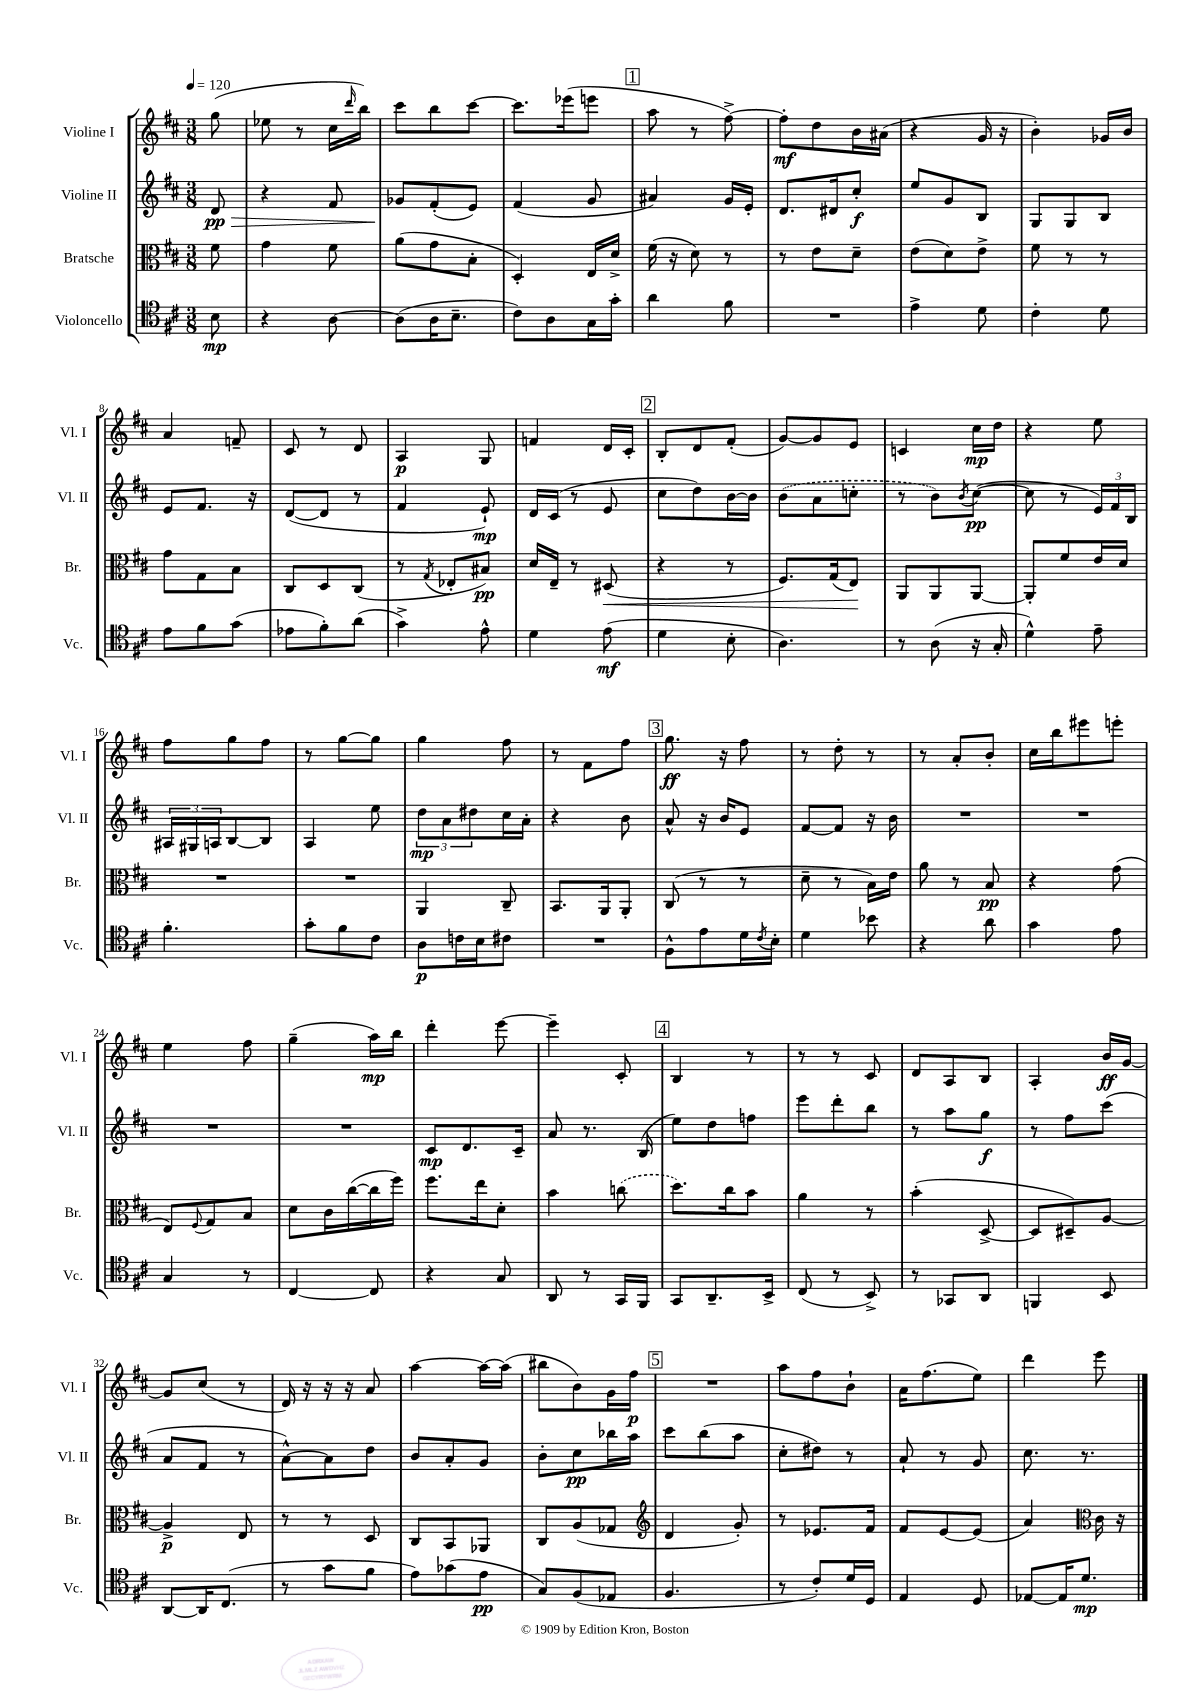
<<
\new StaffGroup <<
\new Staff = "s0" \with { instrumentName = "Violine I" shortInstrumentName = "Vl. I" } {
    \clef treble \key d \major \numericTimeSignature \time 3/8 \partial 8 \tempo 4 = 120
    g''8( |
    ees''8 r8 cis''16 \grace { d'''16 } b''16) |
    cis'''8 b''8 cis'''8~ |
    cis'''8. ees'''16( e'''8 |
    \mark \markup { \box "1" } a''8 r8 fis''8~->) |
    fis''8-.\mf d''8 b'16 ais'16( |
    r4 g'16 r16 |
    b'4-.) ges'16 b'16 |
    a'4 f'8-- |
    cis'8 r8 d'8 |
    a4\p g8 |
    f'4 d'16 cis'16-. |
    \mark \markup { \box "2" } b8-. d'8 fis'8-.( |
    g'8~) g'8 e'8 |
    c'4 cis''16\mp d''16 |
    r4 e''8 |
    fis''8 g''8 fis''8 |
    r8 g''8~ g''8 |
    g''4 fis''8 |
    r8 fis'8 fis''8 |
    \mark \markup { \box "3" } g''8.\ff r16 fis''8 |
    r8 d''8-. r8 |
    r8 a'8-. b'8-. |
    cis''16 b''16 eis'''8 e'''8-. |
    e''4 fis''8 |
    g''4--( a''16\mp) b''16 |
    d'''4-. e'''8~ |
    e'''4-- cis'8-. |
    \mark \markup { \box "4" } b4 r8 |
    r8 r8 cis'8 |
    d'8 a8 b8 |
    a4-. b'16\ff g'16~ |
    g'8 cis''8( r8 |
    d'16) r16 r16 r16 a'8 |
    a''4~ a''16~ a''16( |
    bis''8 b'8) g'16 fis''16\p |
    \mark \markup { \box "5" } R4. |
    a''8 fis''8 b'8-! |
    a'16 fis''8.( e''8) |
    d'''4 e'''8 \bar "|." |
}
\new Staff = "s1" \with { instrumentName = "Violine II" shortInstrumentName = "Vl. II" } {
    \clef treble \key d \major \numericTimeSignature \time 3/8 \partial 8
    d'8\pp\> |
    r4 fis'8 |
    ges'8\! fis'8-.( e'8) |
    fis'4( g'8 |
    \mark \markup { \box "1" } ais'4) g'16 e'16-. |
    d'8. dis'16 cis''8-.\f |
    e''8 g'8 b8 |
    g8 g8 b8 |
    e'8 fis'8. r16 |
    d'8~( d'8 r8 |
    fis'4 e'8-!\mp) |
    d'16 cis'16( r8 e'8 |
    \mark \markup { \box "2" } cis''8 d''8) b'16~ b'16 |
    \once \slurDashed b'8( a'8 c''8-. |
    r8 b'8) \acciaccatura { b'8 } cis''8~\pp( |
    cis''8 r8 \tuplet 3/2 { e'16) fis'16 b16 } |
    \tuplet 3/2 { ais16 gis16 a16 } b8~ b8 |
    a4 e''8 |
    \tuplet 3/2 { d''8\mp a'8 dis''8 } cis''16 a'16-. |
    r4 b'8 |
    \mark \markup { \box "3" } a'8-^ r16 b'16 e'8 |
    fis'8~ fis'8 r16 b'16 |
    R4. |
    R4. |
    R4. |
    R4. |
    cis'8\mp d'8. cis'16-- |
    a'8 r8. b16( |
    \mark \markup { \box "4" } e''8) d''8 f''8 |
    e'''8 d'''8-. b''8 |
    r8 a''8 g''8\f |
    r8 fis''8 cis'''8( |
    a'8 fis'8 r8 |
    a'8~-^) a'8 d''8 |
    b'8 a'8-. g'8 |
    b'8-. cis''8\pp bes''16 a''16 |
    \mark \markup { \box "5" } cis'''8 b''8( a''8 |
    cis''8-. dis''8) r8 |
    a'8-! r8 g'8 |
    cis''8. r8. \bar "|." |
}
\new Staff = "s2" \with { instrumentName = "Bratsche" shortInstrumentName = "Br." } {
    \clef alto \key d \major \numericTimeSignature \time 3/8 \partial 8
    fis'8 |
    g'4 fis'8 |
    a'8( g'8 b8-. |
    d4-.) e16 d'16-> |
    \mark \markup { \box "1" } fis'16( r16 d'8) r8 |
    r8 e'8 d'8-- |
    e'8( d'8) e'8-> |
    fis'8 r8 r8 |
    g'8 g8 b8 |
    cis8 d8 cis8( |
    r8 \acciaccatura { g8 } ees8-. bis8\pp) |
    d'16 e16-- r8 dis8\<( |
    \mark \markup { \box "2" } r4 r8 |
    fis8.) g16( e8\!) |
    a,8 a,8 a,8~ |
    a,8-. fis'8 e'16 d'16 |
    R4. |
    R4. |
    a,4 cis8-- |
    b,8. a,16 a,8-. |
    \mark \markup { \box "3" } cis8( r8 r8 |
    d'8-- r8 b16) e'16 |
    a'8 r8 b8\pp |
    r4 g'8( |
    e8) \appoggiatura { fis8 } g8 b8 |
    d'8 cis'16 cis''16~( cis''16 fis''16) |
    fis''8. e''16 d'8-. |
    b'4 \once \slurDashed c''8( |
    \mark \markup { \box "4" } d''8.) cis''16 b'8 |
    a'4 r8 |
    b'4-.( d8~-> |
    d8 dis8--) a8~ |
    a4->\p e8 |
    r8 r8 d8 |
    cis8 b,8 aes,8 |
    cis8 a8( ges8 |
    \mark \markup { \box "5" } \clef treble d'4 g'8-.) |
    r8 ees'8. fis'16 |
    fis'8 e'8~ e'8( |
    a'4) \clef alto cis'16 r16 \bar "|." |
}
\new Staff = "s3" \with { instrumentName = "Violoncello" shortInstrumentName = "Vc." } {
    \clef tenor \key d \major \numericTimeSignature \time 3/8 \partial 8
    b8\mp |
    r4 a8~ |
    a8( a16 b8.-- |
    cis'8) a8 g16 g'16-. |
    \mark \markup { \box "1" } a'4 fis'8 |
    R4. |
    e'4-> d'8 |
    cis'4-. d'8 |
    e'8 fis'8 g'8( |
    ees'8 fis'8-.) a'8( |
    g'4->) e'8-^ |
    d'4 e'8\mf( |
    \mark \markup { \box "2" } d'4 b8-. |
    a4.) |
    r8 a8( r16 g16-. |
    d'4-^) e'8-- |
    fis'4.-. |
    g'8-. fis'8 cis'8 |
    a8\p c'16 b16 cis'8 |
    R4. |
    \mark \markup { \box "3" } fis8-^ e'8 d'16 \acciaccatura { cis'8 } b16-. |
    d'4 bes'8 |
    r4 a'8 |
    g'4 e'8 |
    g4 r8 |
    cis4~ cis8 |
    r4 g8 |
    a,8 r8 g,16 fis,16 |
    \mark \markup { \box "4" } g,8 a,8.-- b,16-> |
    cis8( r8 b,8->) |
    r8 ges,8 a,8 |
    f,4 b,8 |
    a,8~ a,16 cis8.( |
    r8 g'8 fis'8 |
    e'8) ges'8( e'8\pp |
    g8) fis8( ees8 |
    \mark \markup { \box "5" } fis4. |
    r8 cis'8-.) d'16 d16 |
    e4 d8 |
    ees8~ ees16 d'8.\mp \bar "|." |
}
>>
>>
